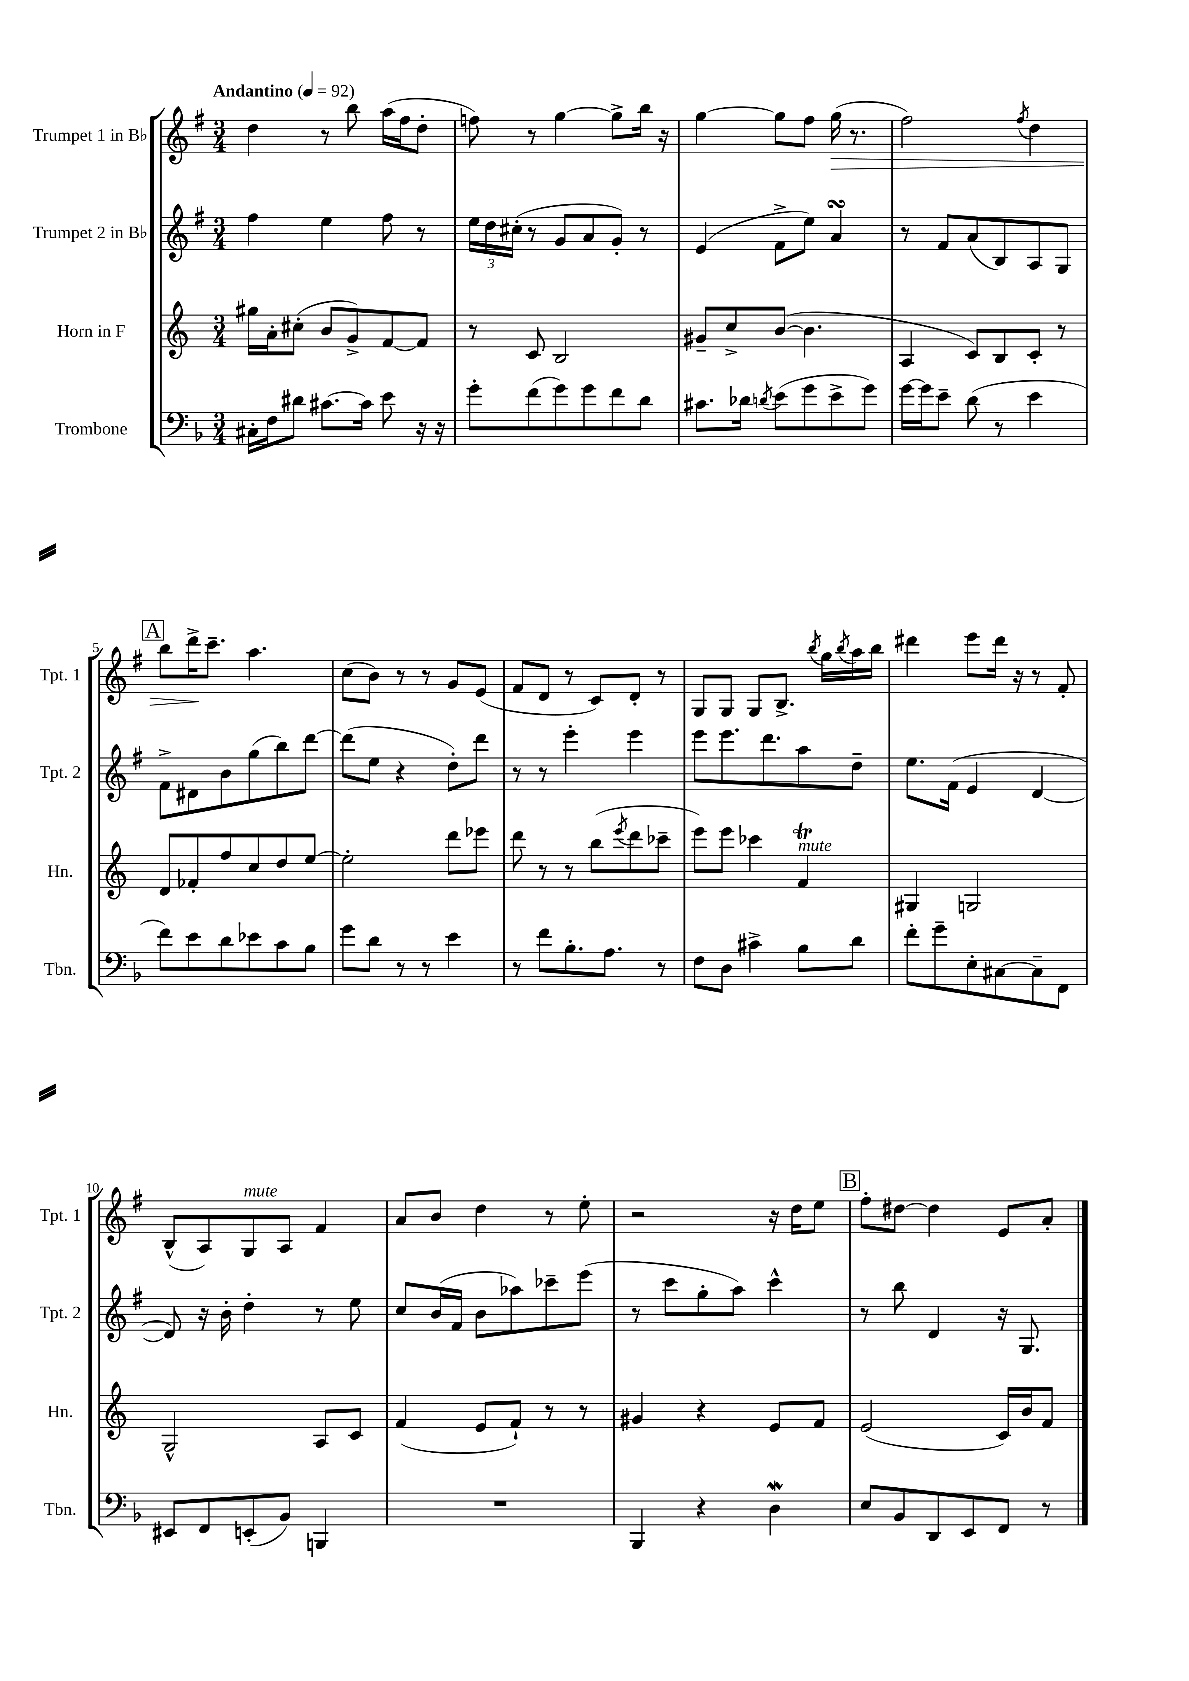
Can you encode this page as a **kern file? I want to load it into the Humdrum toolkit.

**kern	**kern	**kern	**kern	**dynam
*part4	*part3	*part2	*part1	*part1
*staff4	*staff3	*staff2	*staff1	*staff1
*I"Trombone	*I"Horn in F	*I"Trumpet 2 in B♭	*I"Trumpet 1 in B♭	*
*I'Tbn.	*I'Hn.	*I'Tpt. 2	*I'Tpt. 1	*
*clefF4	*clefG2	*clefG2	*clefG2	*
*k[b-]	*k[]	*k[f#]	*k[f#]	*
*M3/4	*M3/4	*M3/4	*M3/4	*
*MM92	*MM92	*MM92	*MM92	*
=1	=1	=1	=1	=1
!	!	!	!LO:TX:a:B:t=Andantino	!
16C#X'\LL	16gg#X\LL	4ff#\	4dd\	.
16F\J	16a'\J	.	.	.
8d#X\J	(8cc#X'\J	.	.	.
[8.c#X\L	8b/L	4ee\	8r	.
.	8g^/)	.	8bb\	.
16c#\Jk]	.	.	.	.
8e\	[8f/	8ff#\	(16aa\LL	.
.	.	.	16ff#\J	.
16r	8f/J]	8r	8dd'\J	.
16r	.	.	.	.
=2	=2	=2	=2	=2
8g'\L	8r	24ee\LL	8ffn\)	.
.	.	24dd\	.	.
.	.	(24cc#X'\JJ	.	.
(8f\	8c/	8r	8r	.
8g\)	2B/	8g/L	[4gg\	.
8g\	.	8a/	.	.
8f\	.	8g'/J)	8gg^\L]	.
8d\J	.	8r	16bb\Jk	.
.	.	.	16r	.
=3	=3	=3	=3	=3
8.c#X\L	8g#X~/L	(4e/	[4gg\	.
.	8cc^/	.	.	.
16d-X\Jk	.	.	.	.
8qdn/	.	.	.	.
(8e\L	([8b/J	8f#^\L	8gg\L]	.
8g\	4.b\]	8ee\J)	8ff#\J	.
!	!	!	!	!LO:HP:b
8e^\	.	4asSSS/	(16gg\	>
.	.	.	8.r	.
8g\J)	.	.	.	.
=4	=4	=4	=4	=4
[16g\LL	4A/	8r	2ff#\)	.
16g\J]	.	.	.	.
8e~\J	.	8f#/L	.	.
(8d\	8c/L)	(8a/	.	.
8r	8B/	8B/)	.	.
.	.	.	8qff#/	.
4e\	8c'/J	8A/	4dd\	.
.	8r	8G/J	.	.
!!LO:LB:g=z
!!LO:REH:place=s1:t=A
=5	=5	=5	=5	=5
8f\L)	8d/L	8f#^\L	8bb\L	.
8e\	8f-X'/	8d#X\	16ddd^\K	.
.	.	.	8.ccc~\J	]
8d\	8ff/	8b\	.	.
8e-X\	8cc/	(8gg\	4.aa\	.
8c\	8dd/	8bb\)	.	.
8B-\J	[8ee/J	[8ddd\J	.	.
=6	=6	=6	=6	=6
8g\L	2ee'\]	(8ddd\L]	(8cc\L	.
8d\J	.	8ee\J	8b\J)	.
8r	.	4r	8r	.
8r	.	.	8r	.
4e\	8ddd\L	8dd'\L)	8g/L	.
.	8eee-X\J	8ddd\J	(8e/J	.
=7	=7	=7	=7	=7
8r	8ddd\	8r	8f#/L	.
8f\L	8r	8r	8d/J	.
8.B-'\	8r	4eee'\	8r	.
.	(8bb\L	.	8c/L)	.
8.A\J	.	.	.	.
.	8qeee/	.	.	.
.	8ddd\	4eee\	8d'/J	.
8r	8ccc-X~\J	.	8r	.
=8	=8	=8	=8	=8
8F\L	8eee\L)	8eee\L	8G/L	.
8D\J	8eee\J	8.eee\	8G/J	.
4c#X^\	4ccc-X\	.	8G/L	.
.	.	8.ddd\	.	.
.	.	.	8.B^/J	.
!	!LO:TX:a:i:t=mute	!	!	!
8B-\L	4fT/	8aa\	.	.
.	.	.	8qbb/	.
.	.	.	16gg\LL	.
.	.	.	8qbb/	.
8d\J	.	8dd~\J	16aa\	.
.	.	.	16bb\JJ	.
=9	=9	=9	=9	=9
8f'\L	4G#X/	8.ee\L	4ddd#X\	.
8g~\	.	.	.	.
.	.	(16f#\Jk	.	.
8E'\	2Gn/	4e/	8eee\L	.
[8C#X\	.	.	16ddd#\Jk	.
.	.	.	16r	.
8C#~\]	.	[4d/	8r	.
8FF\J	.	.	8f#'/	.
!!LO:LB:g=z
=10	=10	=10	=10	=10
8EE#X/L	2G^^/	8d/])	(8B^^/L	.
8FF/	.	16r	8A/)	.
.	.	16b'\	.	.
!	!	!	!LO:TX:a:i:t=mute	!
(8EEn'/	.	4dd'\	8G/	.
8BB-/J)	.	.	8A/J	.
4BBBn/	8A/L	8r	4f#/	.
.	8c/J	8ee\	.	.
=11	=11	=11	=11	=11
2.r	(4f/	8cc/L	8a/L	.
.	.	(16b/L	8b/J	.
.	.	16f#/JJ	.	.
.	8e/L	8b\L	4dd\	.
.	8f`/J)	8aa-X\)	.	.
.	8r	8ccc-X~\	8r	.
.	8r	(8eee\J	8ee'\	.
=12	=12	=12	=12	=12
4BBB-/	4g#X/	8r	2r	.
.	.	8ccc\L	.	.
4r	4r	8gg'\	.	.
.	.	8aa\J)	.	.
4DW\	8e/L	4ccc^^\	16r	.
.	.	.	16dd\KL	.
.	8f/J	.	8ee\J	.
!!LO:REH:place=s1:t=B
=13	=13	=13	=13	=13
8E/L	(2e/	8r	8ff#'\L	.
8BB-/	.	8bb\	[8dd#X\J	.
8DD/	.	4d/	4dd#\]	.
8EE/	.	.	.	.
8FF/J	16c/LL)	16r	8e/L	.
.	16b/J	8.G/	.	.
8r	8f/J	.	8a'/J	.
==	==	==	==	==
*-	*-	*-	*-	*-
